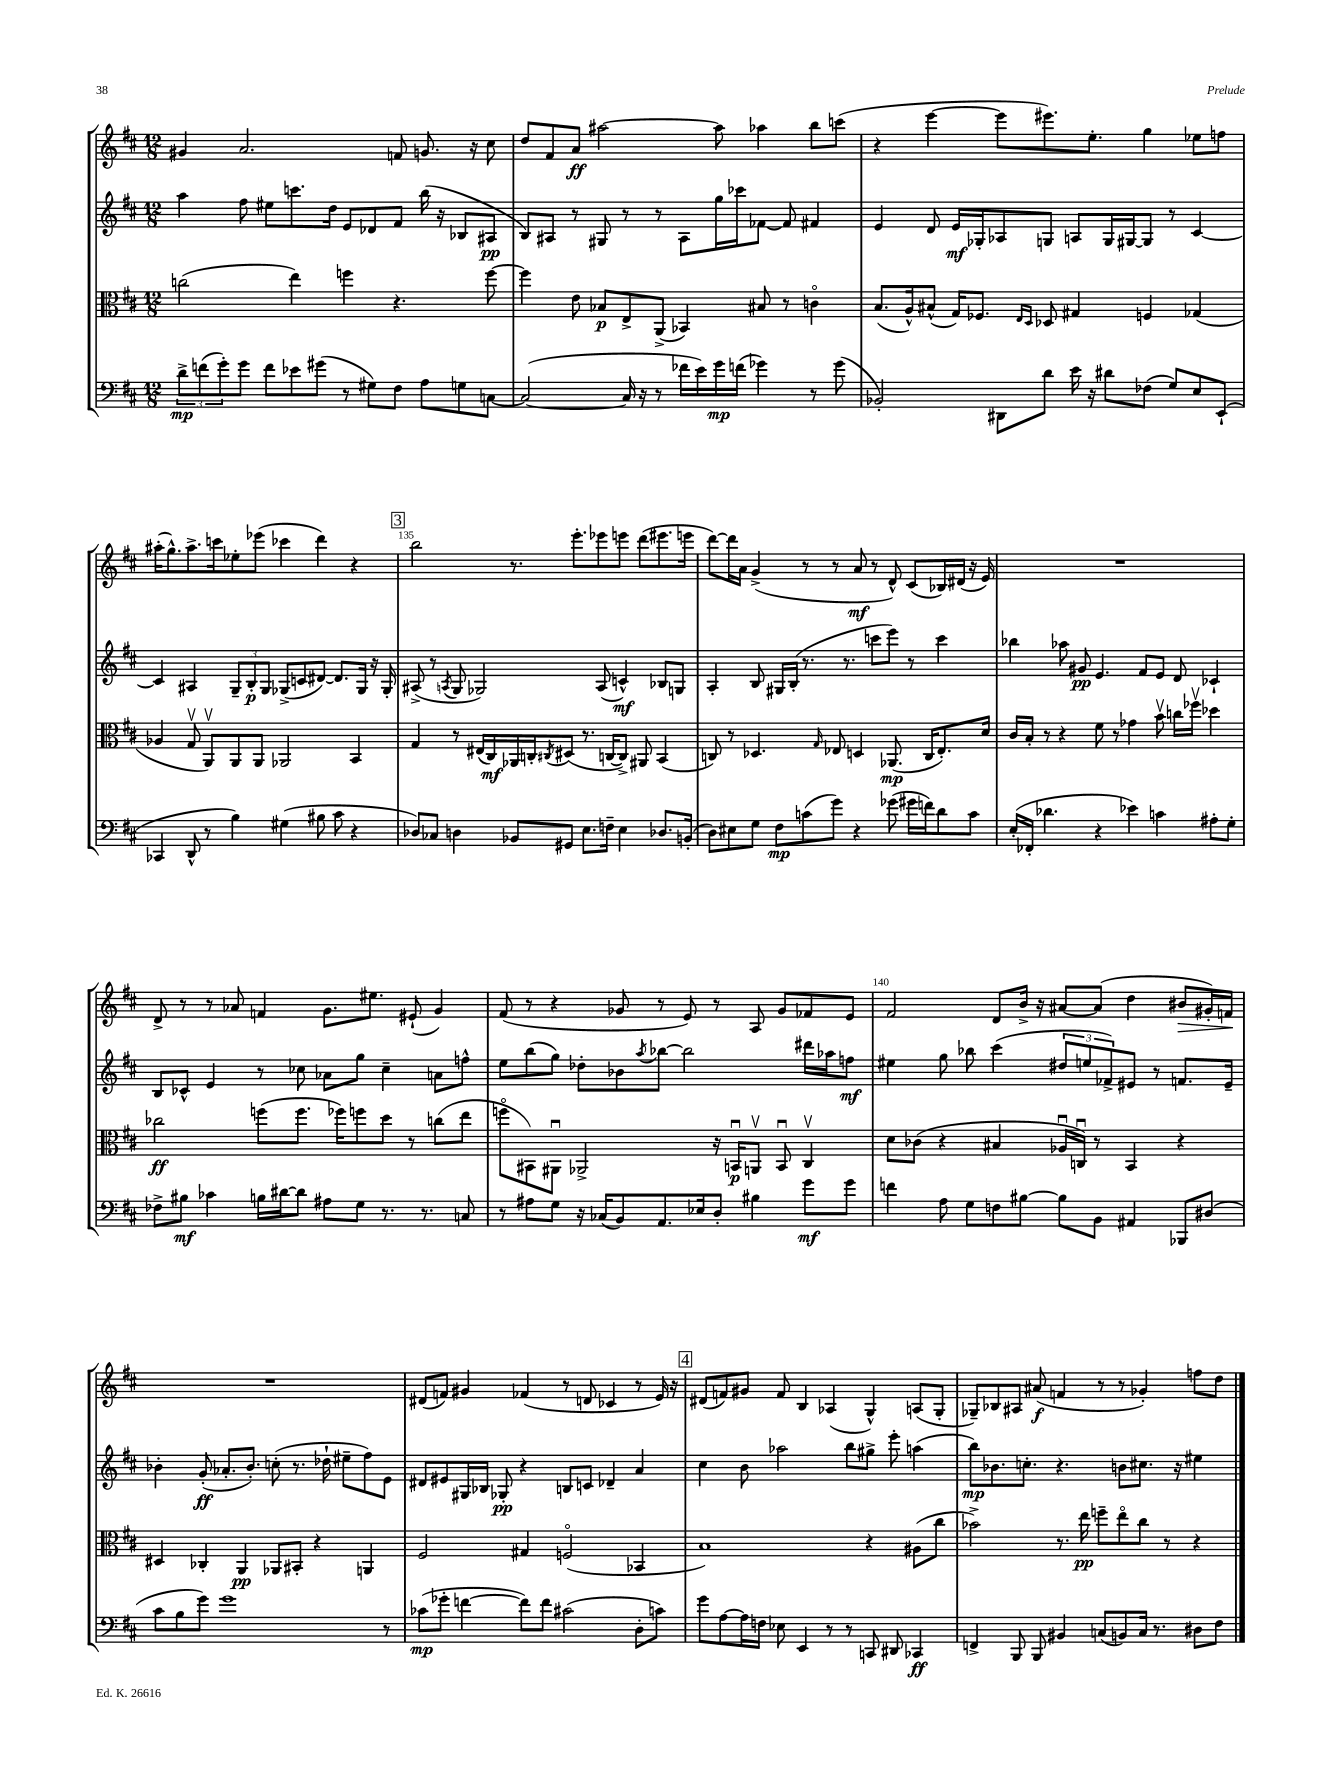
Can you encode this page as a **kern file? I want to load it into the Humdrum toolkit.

**kern	**dynam	**kern	**dynam	**kern	**dynam	**kern	**dynam
*part4	*part4	*part3	*part3	*part2	*part2	*part1	*part1
*staff4	*staff4	*staff3	*staff3	*staff2	*staff2	*staff1	*staff1
*clefF4	*	*clefC3	*	*clefG2	*	*clefG2	*
*k[f#c#]	*	*k[f#c#]	*	*k[f#c#]	*	*k[f#c#]	*
*M12/8	*	*M12/8	*	*M12/8	*	*M12/8	*
=131	=131	=131	=131	=131	=131	=131	=131
12d^\L	mp	(2ccn\	.	4aa\	.	4g#X/	.
(12fn\	.	.	.	.	.	.	.
12g'\)	.	.	.	.	.	.	.
8g\J	.	.	.	8ff#\	.	2.a/	.
8f\L	.	.	.	8ee#X\L	.	.	.
8e-X\	.	4ee\)	.	8.cccn\	.	.	.
(8g#X\J	.	.	.	.	.	.	.
.	.	.	.	16dd\Jk	.	.	.
8r	.	4ffn\	.	8e/L	.	.	.
8G#X\L)	.	.	.	8d-X/	.	.	.
8F#\J	.	4.r	.	8f#/J	.	8fn/	.
8A\L	.	.	.	(16bb\	.	8.gn/	.
.	.	.	.	16r	.	.	.
8Gn\	.	.	.	8B-X/L	.	.	.
.	.	.	.	.	.	16r	.
[8Cn\J	.	[8ff\	.	8A#X/J	pp	8cc#\	.
=132	=132	=132	=132	=132	=132	=132	=132
(2C/_	.	4ff\]	.	8B/L)	.	8dd/L	.
.	.	.	.	8A#X/J	.	8f#/	.
.	.	8e\	.	8r	.	8a/J	ff
.	.	8B-X/L	p	8G#X/	.	[2aa#X\	.
16C/]	.	8E^/	.	8r	.	.	.
16r	.	.	.	.	.	.	.
8r	.	(8AA^/J	.	8r	.	.	.
16f-X\LL	.	4BB-X/)	.	8A#\L	.	.	.
16e\)	.	.	.	.	.	.	.
16g\	mp	.	.	16gg\L	.	8aa#\]	.
(16fn\JJ	.	.	.	16ccc-X\J	.	.	.
4g-X\)	.	8B#X/	.	[8f-X\J	.	4aa-X\	.
.	.	8r	.	8f-/]	.	.	.
8r	.	4cn\	.	4f#X/	.	8bb\L	.
(8g-\	.	.	.	.	.	(8cccn\J	.
=133	=133	=133	=133	=133	=133	=133	=133
2BB-X'/)	.	(8.B/L	.	4e/	.	4r	.
.	.	16A^^/k)	.	.	.	.	.
.	.	(8B#X^^/J	.	8d/	.	[4eee\	.
.	.	16G/KL)	.	16e/LL	mf	.	.
.	.	8.F-X/J	.	16G-X'/J	.	.	.
8DD#X\L	.	.	.	8A-X/	.	8eee\L]	.
.	.	16qqE/LL	.	.	.	.	.
.	.	16qqD/JJ	.	.	.	.	.
8d\J	.	8D-X/	.	8Gn/J	.	8.eee#X\)	.
16e\	.	4G#X/	.	8An/L	.	.	.
16r	.	.	.	.	.	8.ee'\J	.
8d#X\L	.	.	.	16G/L	.	.	.
.	.	.	.	[16G#X/J	.	.	.
(8F-X\J	.	4Fn/	.	8G#/J]	.	4gg\	.
8G/L)	.	.	.	8r	.	.	.
8E/	.	(4G-X/	.	[4c#/	.	8ee-X\L	.
(8EE`/J	.	.	.	.	.	8ffn\J	.
!!LO:LB:g=z
=134	=134	=134	=134	=134	=134	=134	=134
4CC-X/	.	4A-X/	.	4c#/]	.	(16aa#X'\KL	.
.	.	.	.	.	.	8.gg^^\)	.
8DD^^/	.	8Gv/	.	4A#X/	.	8.aa#^\	.
8r	.	8AAv/L)	.	.	.	.	.
.	.	.	.	.	.	16cccn\k	.
4B\)	.	8AA/	.	12G~/L	.	8ee-X'\	.
.	.	.	.	12B'/	p	.	.
.	.	8AA/J	.	.	.	(8eee-X\J	.
.	.	.	.	12G/J	.	.	.
(4G#X\	.	2AA-X/	.	(8G-X^/L	.	4ccc-X\	.
.	.	.	.	8cn/	.	.	.
8B#X\	.	.	.	[8d#X/J)	.	4ddd\)	.
8c#\	.	.	.	8.d#/L]	.	.	.
4r	.	4BB/	.	.	.	4r	.
.	.	.	.	16G-/Jk	.	.	.
.	.	.	.	16r	.	.	.
.	.	.	.	16G-'/	.	.	.
!!LO:REH:place=s1:t=3
=135	=135	=135	=135	=135	=135	=135	=135
8D-X/L)	.	4G/	.	(8A#X^/	.	2bb\	.
8C-X/J	.	.	.	8r	.	.	.
.	.	.	.	8qAn/	.	.	.
4Dn\	.	8r	.	8G/	.	.	.
.	.	(16E#X/LL	.	2G-X/)	.	.	.
.	.	16C#/)	mf	.	.	.	.
8BB-X/L	.	16AA-X/	.	.	.	8.r	.
.	.	16Cn'/J	.	.	.	.	.
.	.	8qC#X/	.	.	.	.	.
8GG#X/J	.	(8D#X/J	.	.	.	.	.
.	.	.	.	.	.	8.eee'\L	.
8.E\L	.	8.r	.	.	.	.	.
.	.	.	.	(8A/	.	8eee-X\	.
16Fn~\Jk	.	[16Cn/KL	.	.	.	.	.
4E\	.	8C^/J])	.	4cn^^/)	mf	8eeen\J	.
.	.	8AA#X/	.	.	.	(8ddd\L	.
8.D-X/L	.	(4BB/	.	8B-X/L	.	8.eee#X\	.
.	.	.	.	8Gn/J	.	.	.
(16BBn'/Jk	.	.	.	.	.	16eeen\Jk	.
=136	=136	=136	=136	=136	=136	=136	=136
8D\L)	.	8Cn/)	.	4A'/	.	[8ddd\L)	.
8E#X\	.	8r	.	.	.	16ddd\L]	.
.	.	.	.	.	.	16a\JJ	.
8G\J	.	4.D-X/	.	8B/	.	(4g^/	.
8F#\L	mp	.	.	16G#X/LL	.	.	.
.	.	.	.	(16B'/JJ	.	.	.
(8cn\	.	.	.	8.r	.	8r	.
.	.	16qqG/	.	.	.	.	.
8g\J)	.	8E-X/	.	.	.	8r	.
.	.	.	.	8.r	.	.	.
4r	.	4Dn/	.	.	.	8a/	mf
.	.	.	.	8cccn\L	.	8r	.
(8g-X\	.	(8.AA-X/	mp	8eee\J)	.	8d^^/)	.
16g#X\LL	.	.	.	8r	.	(8c#/L	.
16fn\J)	.	16C/KL	.	.	.	.	.
8d\	.	8.E-'/)	.	4ccc\	.	16B-X/L)	.
.	.	.	.	.	.	(16d#X/JJ	.
8c\J	.	.	.	.	.	16r	.
.	.	16d/Jk	.	.	.	16e/)	.
=137	=137	=137	=137	=137	=137	=137	=137
(16E'/LL	.	16c#/LL	.	4bb-X\	.	1.r	.
16FF-X'/JJ	.	16B'/JJ	.	.	.	.	.
4.d-X\	.	8r	.	.	.	.	.
.	.	4r	.	8aa-X\	.	.	.
.	.	.	.	8g#X/	pp	.	.
4r	.	8f#\	.	4.e/	.	.	.
.	.	8r	.	.	.	.	.
4e-X\)	.	4g-X\	.	.	.	.	.
.	.	.	.	8f#/L	.	.	.
4cn\	.	8bv\	.	8e/J	.	.	.
.	.	16ccn\LL	.	8d/	.	.	.
.	.	16ff-Xv\JJ	.	.	.	.	.
8A#X'\L	.	4dd-X\	.	4c-X`/	.	.	.
8G'\J	.	.	.	.	.	.	.
!!LO:LB:g=z
=138	=138	=138	=138	=138	=138	=138	=138
8F-X^\L	.	2cc-X\	ff	8B/L	.	8d^/	.
8B#X\J	mf	.	.	8c-X^^/J	.	8r	.
4c-X\	.	.	.	4e/	.	8r	.
.	.	.	.	.	.	8a-X/	.
16Bn\LL	.	(8ffn\L	.	8r	.	4fn/	.
[16d#X\J	.	.	.	.	.	.	.
8d#\J]	.	8.ff\J	.	8cc-X\	.	.	.
8A#X\L	.	.	.	8a-X\L	.	8.g\L	.
.	.	16ff-X\KL)	.	.	.	.	.
8G\J	.	8ffn\	.	8gg\J	.	.	.
.	.	.	.	.	.	8.ee#X\J	.
8.r	.	8dd\J	.	4cc-~\	.	.	.
.	.	8r	.	.	.	(8e#X`/	.
8.r	.	.	.	.	.	.	.
.	.	(8ccn\L	.	8an\L	.	4g/)	.
8Cn/	.	8ee\J	.	8ffn^^\J	.	.	.
=139	=139	=139	=139	=139	=139	=139	=139
8r	.	8ffn\L	.	8ee\L	.	(8f#/	.
8A#X\L	.	8BB#X\)	.	(8bb\	.	8r	.
8G\J	.	8AA#Xu\J	.	8gg\J)	.	4r	.
16r	.	2AA-X^/	.	8dd-X'\L	.	.	.
(16C-X/KL	.	.	.	.	.	.	.
8BB/)	.	.	.	8b-X\	.	8g-X/	.
.	.	.	.	8qaa/	.	.	.
8.AA/	.	.	.	[8bb-X\J	.	8r	.
.	.	.	.	2bb-\]	.	8e/)	.
16E-X/k	.	.	.	.	.	.	.
8D'/J	.	16r	.	.	.	8r	.
.	.	16BBnu/KL	p	.	.	.	.
4B#X\	.	8AAnv/J	.	.	.	8A/	.
.	.	8BBu/	.	.	.	8g-/L	.
8g\L	mf	4C#v/	.	16ddd#X\LL	.	8f-X/	.
.	.	.	.	16aa-X\J	.	.	.
8g\J	.	.	.	8ffn\J	mf	8e/J	.
=140	=140	=140	=140	=140	=140	=140	=140
4fn\	.	8d\L	.	4ee#X\	.	2f#/	.
.	.	(8c-X\J	.	.	.	.	.
8A\	.	4r	.	8gg\	.	.	.
8G\L	.	.	.	8bb-X\	.	.	.
8Fn\	.	4B#X/	.	(4ccc#\	.	8d/L	.
[8B#X\J	.	.	.	.	.	16b^/Jk	.
.	.	.	.	.	.	16r	.
8B#\L]	.	16A-Xu/LL	.	12dd#X/L	.	[8a#X/L	.
.	.	16Cnu/JJ)	.	.	.	.	.
.	.	.	.	12een/	.	.	.
8BB\J	.	8r	.	.	.	(8a#/J]	.
.	.	.	.	12f-X^/)	.	.	.
4AA#X/	.	4BB/	.	8e#X/J	.	4dd\	.
.	.	.	.	8r	.	.	.
!	!	!	!	!	!	!	!LO:HP:b
8BBB-X/L	.	4r	.	8.fn/L	.	8b#X/L	>
(8D#X/J	.	.	.	.	.	16g#X'/L)	.
.	.	.	.	16e#~/Jk	.	16fn/JJ	.
.	.	.	.	.	.	.	]
!!LO:LB:g=z
=141	=141	=141	=141	=141	=141	=141	=141
8c#\L	.	4D#X/	.	4b-X'\	.	1.r	.
8B\	.	.	.	.	.	.	.
8g\J)	.	4C-X'/	.	(8g'/	ff	.	.
1g	.	.	.	8.a-X'/L	.	.	.
.	.	4AA/	pp	.	.	.	.
.	.	.	.	8.b-'/J)	.	.	.
.	.	8AA-X/L	.	(8ccn'\	.	.	.
.	.	8BB#X'/J	.	8.r	.	.	.
.	.	4r	.	.	.	.	.
.	.	.	.	16dd-X`\	.	.	.
.	.	.	.	8ee#X~\L	.	.	.
.	.	4AAn/	.	8ff#\)	.	.	.
8r	.	.	.	8e\J	.	.	.
=142	=142	=142	=142	=142	=142	=142	=142
(8c-X\L	mp	2F#/	.	8d#X/L	.	(8d#X/L	.
8g-X'\J	.	.	.	8e#X/	.	8fn/J)	.
[4fn\	.	.	.	16G#X/L	.	4g#X/	.
.	.	.	.	16B-X/JJ	.	.	.
.	.	.	.	8G-X'/	pp	.	.
8f\L])	.	4G#X/	.	4r	.	(4f-X/	.
8f\J	.	.	.	.	.	.	.
(2c#X\	.	(2Fn/	.	8Bn/L	.	8r	.
.	.	.	.	8cn/J	.	8dn/	.
.	.	.	.	4d-X~/	.	4c-X/	.
8D'\L	.	4BB-X/	.	4a/	.	8r	.
8cn\J)	.	.	.	.	.	16e/)	.
.	.	.	.	.	.	16r	.
!!LO:REH:place=s1:t=4
=143	=143	=143	=143	=143	=143	=143	=143
8g\L	.	1B)	.	4cc#\	.	(8d#X/L	.
[8A\	.	.	.	.	.	8fn/)	.
16A\L]	.	.	.	8b\	.	8g#X/J	.
16Fn\JJ	.	.	.	.	.	.	.
8E-X\	.	.	.	2aa-X\	.	8f/	.
4EE/	.	.	.	.	.	4B/	.
8r	.	.	.	.	.	(4A-X/	.
8r	.	.	.	8bb\L	.	.	.
8CCn/	.	4r	.	8gg#X^\J	.	4G^^/)	.
8DD#X/	.	.	.	8eee'\	.	.	.
4CC-X/	ff	(8A#X\L	.	(4aan\	.	(8An/L	.
.	.	8cc#\J	.	.	.	8G'/J	.
=144	=144	=144	=144	=144	=144	=144	=144
4FFn^/	.	2b-X^\)	.	8bb\L)	mp	8G-X~/L)	.
.	.	.	.	8.b-X\	.	8B-X/	.
8BBB/	.	.	.	.	.	8A#X/J	.
.	.	.	.	8.ccn'\J	.	.	.
8BBB/	.	.	.	.	.	(8a#X/	f
4BB#X/	.	8.r	.	4.r	.	4fn/	.
.	.	16ee\	pp	.	.	.	.
(8Cn/L	.	8ffn~\L	.	.	.	8r	.
8BBn/)	.	8ee\	.	8bn\L	.	8r	.
16C/Jk	.	8cc#\J	.	8.cc#X\J	.	4g-X'/)	.
8.r	.	.	.	.	.	.	.
.	.	8r	.	.	.	.	.
.	.	.	.	16r	.	.	.
8D#X\L	.	4r	.	4ee#X\	.	8ffn\L	.
8F#\J	.	.	.	.	.	8dd\J	.
==	==	==	==	==	==	==	==
*-	*-	*-	*-	*-	*-	*-	*-
